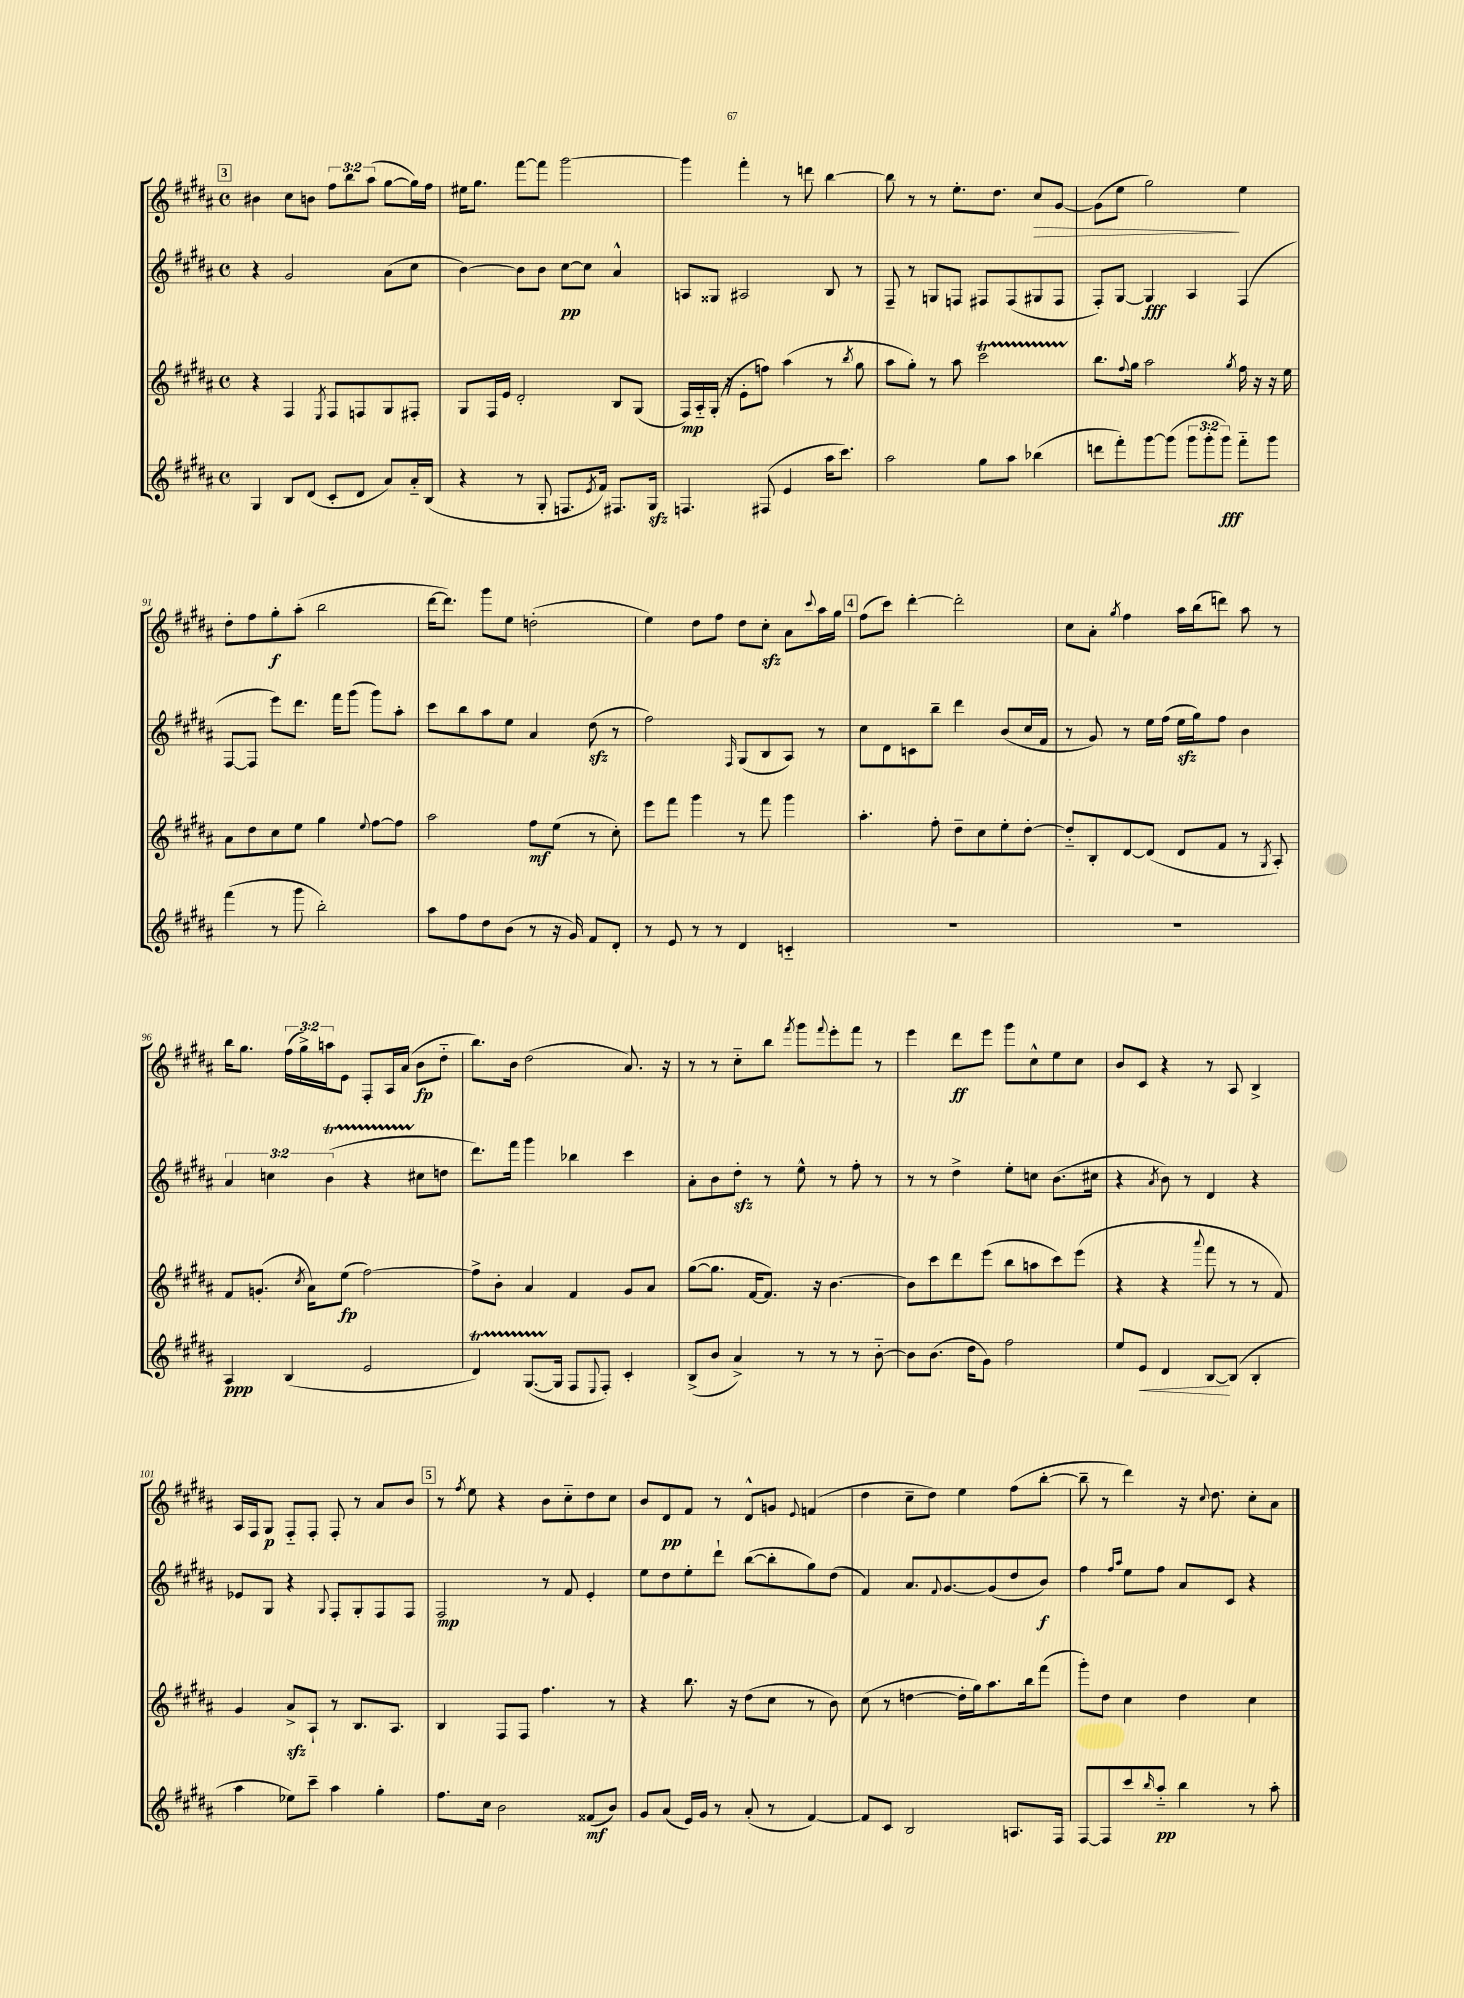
<<
\new StaffGroup <<
\new Staff = "s0" {
    \clef treble \key b \major \defaultTimeSignature \time 4/4 \override Staff.TupletNumber.text = #tuplet-number::calc-fraction-text
    \mark \markup { \box "3" } bis'4 cis''8 b'8 \tuplet 3/2 { fis''8 b''8 ais''8( } gis''8~ gis''16) fis''16 |
    eis''16 gis''8. fis'''8~ fis'''8 gis'''2~ |
    gis'''4 fis'''4-. r8 d'''8 b''4~ |
    b''8 r8 r8 e''8.-. dis''8. cis''8\> gis'8~ |
    gis'8( e''8 gis''2\!) e''4 |
    dis''8-. fis''8 gis''8-.\f ais''8-.( b''2 |
    dis'''16~ dis'''8.) gis'''8 e''8 d''2-.( |
    e''4) dis''8 fis''8 dis''8 cis''8-.\sfz ais'8 \appoggiatura { cis'''8 } ais''16 gis''16 |
    \mark \markup { \box "4" } fis''8( cis'''8) dis'''4~-. dis'''2-. |
    cis''8 ais'8-. \acciaccatura { gis''8 } fis''4 ais''16 b''16( d'''8) ais''8 r8 |
    b''16 gis''8. \tuplet 3/2 { fis''16( gis''16->) a''16 } e'8 fis8-. ais16 ais'16( b'8\fp dis''8-_ |
    b''8.) b'16 dis''2( ais'8.) r16 |
    r8 r8 cis''8-_ b''8 \acciaccatura { fis'''8 } gis'''8 \appoggiatura { fis'''8 } e'''8-. fis'''8 r8 |
    e'''4 dis'''8\ff e'''8 gis'''8 cis''8-^ e''8 cis''8 |
    b'8 cis'8 r4 r8 ais8 b4-> |
    ais16 fis16 gis8\p fis8-_ fis8-. fis8-. r8 ais'8 b'8 |
    \mark \markup { \box "5" } r8 \acciaccatura { fis''8 } e''8 r4 b'8 cis''8-_ dis''8 cis''8 |
    b'8 dis'8\pp fis'8 r8 dis'8-^ g'8 \appoggiatura { e'8 } f'4( |
    dis''4 cis''8-- dis''8) e''4 fis''8( b''8~-. |
    b''8-- r8 dis'''4) r16 \appoggiatura { cis''8 } dis''8. cis''8-. ais'8 \bar "|." |
}
\new Staff = "s1" {
    \clef treble \key b \major \defaultTimeSignature \time 4/4 \override Staff.TupletNumber.text = #tuplet-number::calc-fraction-text
    \mark \markup { \box "3" } r4 gis'2 ais'8( cis''8 |
    b'4~) b'8 b'8 cis''8~\pp cis''8 ais'4-^ |
    a8 gisis8 ais2 b8 r8 |
    fis8-- r8 g8 f8 fis8 fis8( gis8 fis8 |
    fis8-.) gis8~ gis4\fff ais4 fis4( |
    fis8~ fis8 e'''8) dis'''8. fis'''16 gis'''8( gis'''8) ais''8-. |
    cis'''8 b''8 ais''8 e''8 ais'4 dis''8\sfz( r8 |
    fis''2) \grace { fis16 } gis8( b8 ais8) r8 |
    \mark \markup { \box "4" } cis''8 dis'8 c'8 b''8-- dis'''4 b'8( cis''16 fis'16 |
    r8 gis'8) r8 e''16 fis''16( e''16\sfz gis''16) fis''8 b'4 |
    \tuplet 3/2 { ais'4 c''4 b'4\startTrillSpan( } r4 cis''8\stopTrillSpan d''8 |
    dis'''8.) fis'''16 gis'''4 bes''4 cis'''4 |
    ais'8-. b'8 dis''8-.\sfz r8 e''8-^ r8 fis''8-. r8 |
    r8 r8 dis''4-> e''8-. c''8 b'8.( cis''16 |
    r4 \acciaccatura { ais'8 } b'8) r8 dis'4 r4 |
    ees'8 gis8 r4 \appoggiatura { gis8 } fis8-. gis8-. fis8 fis8 |
    \mark \markup { \box "5" } fis2\mp r8 fis'8 e'4-. |
    e''8 dis''8 e''8-. dis'''8-! b''8~( b''8-. gis''8) dis''8( |
    fis'4) ais'8. \appoggiatura { fis'8 } gis'8.~ gis'8( dis''8 b'8\f) |
    fis''4 \grace { fis''16 ais''16 } e''8 fis''8 ais'8 cis'8 r4 \bar "|." |
}
\new Staff = "s2" {
    \clef treble \key b \major \defaultTimeSignature \time 4/4
    \mark \markup { \box "3" } r4 fis4 \acciaccatura { e8 } fis8 f8 gis8 fis8-. |
    gis8 fis16 e'16 dis'2-. b8 gis8( |
    fis16\mp) ais16-_ gis16-.( r16 e'8-. f''8) ais''4( r8 \acciaccatura { b''8 } gis''8 |
    ais''8 gis''8-.) r8 ais''8 cis'''2\startTrillSpan |
    b''8.\stopTrillSpan \appoggiatura { fis''8 } gis''16 ais''2 \acciaccatura { gis''8 } fis''16 r16 r16 e''16 |
    ais'8 dis''8 cis''8 e''8 gis''4 \appoggiatura { e''8 } fis''8~ fis''8 |
    ais''2 fis''8\mf e''8( r8 cis''8-.) |
    e'''8 fis'''8 gis'''4 r8 fis'''8 gis'''4 |
    \mark \markup { \box "4" } ais''4.-. fis''8-. dis''8-- cis''8 e''8-. dis''8~-. |
    dis''8-_ b8-. dis'8~ dis'8( dis'8 fis'8 r8 \acciaccatura { gis8 } ais8-.) |
    fis'8 g'8.-.( \acciaccatura { cis''8 } ais'16) e''8\fp( fis''2~) |
    fis''8-> b'8-. ais'4 fis'4 gis'8 ais'8 |
    gis''8~( gis''8. fis'16~ fis'8.) r16 b'4.~ |
    b'8 cis'''8 dis'''8 e'''8( b''8 a''8 cis'''8) e'''8( |
    r4 r4 \appoggiatura { ais'''8 } fis'''8 r8 r8 fis'8) |
    gis'4 ais'8->\sfz ais8-! r8 b8. ais8. |
    \mark \markup { \box "5" } b4 fis8 fis8 fis''4. r8 |
    r4 b''8. r16 dis''8( cis''8 r8 b'8) |
    cis''8( r8 d''4~ d''16-. gis''16) ais''8. b''16 fis'''8( |
    gis'''8-.) dis''8 cis''4 dis''4 cis''4 \bar "|." |
}
\new Staff = "s3" {
    \clef treble \key b \major \defaultTimeSignature \time 4/4 \override Staff.TupletNumber.text = #tuplet-number::calc-fraction-text
    \mark \markup { \box "3" } gis4 b8 dis'8( cis'8-. dis'8 ais'8) ais'16-_ b16( |
    r4 r8 gis8-. f8. \acciaccatura { e'8 } fis'16) fis8. gis16\sfz |
    f4. fis8( e'4 ais''16 cis'''8.) |
    ais''2 gis''8 ais''8 bes''4( |
    d'''8 fis'''8-.) gis'''8~ gis'''8( \tuplet 3/2 { gis'''8 gis'''8-. gis'''8\fff) } fis'''8-_ gis'''8 |
    fis'''4( r8 gis'''8 b''2-.) |
    ais''8 fis''8 dis''8 b'8( r8 r16 gis'16) fis'8 dis'8-. |
    r8 e'8 r8 r8 dis'4 c'4-_ |
    \mark \markup { \box "4" } R1 |
    R1 |
    ais4\ppp b4( e'2 |
    dis'4\startTrillSpan) gis8.~( gis16\stopTrillSpan fis8 \appoggiatura { e8 } fis8-.) cis'4-. |
    b8->( b'8 ais'4->) r8 r8 r8 b'8~-_ |
    b'8 b'8.( dis''16 gis'8) fis''2 |
    e''8 e'8\< dis'4 b8~\! b8( b4-. |
    ais''4 ees''8) cis'''8-- ais''4 gis''4-. |
    \mark \markup { \box "5" } fis''8. cis''16 b'2 fisis'8\mf( b'8) |
    gis'8 ais'8( e'16) gis'16 r8 ais'8-.( r8 fis'4~) |
    fis'8 cis'8 b2 a8. fis16 |
    fis8~ fis8 cis'''8 \grace { b''16 } ais''8-_\pp b''4 r8 ais''8-. \bar "|." |
}
>>
>>
\layout { \context { \Score currentBarNumber = #86 } }
